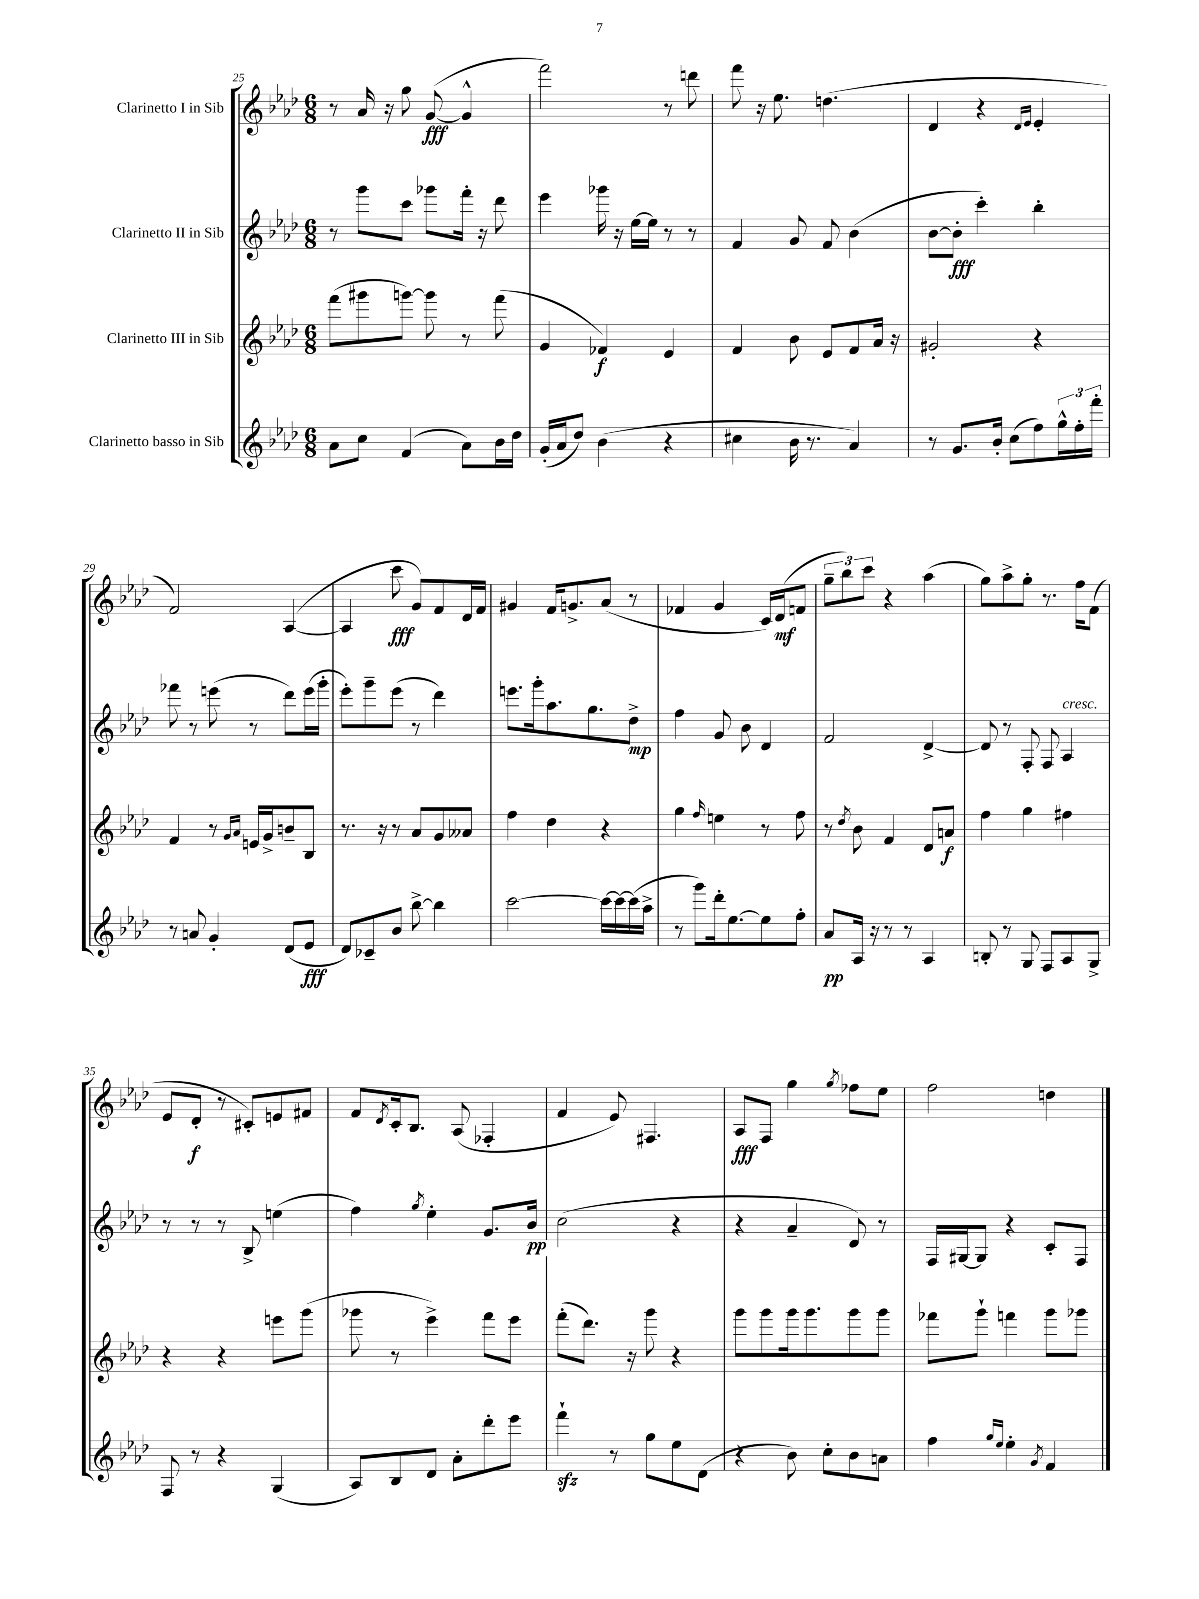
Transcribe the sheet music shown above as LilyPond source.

<<
\new StaffGroup <<
\new Staff = "s0" \with { instrumentName = "Clarinetto I in Sib" } {
    \clef treble \key aes \major \numericTimeSignature \time 6/8
    r8 aes'16 r16 g''8 g'8~\fff( g'4-^ |
    f'''2) r8 d'''8 |
    f'''8 r16 ees''8. d''4.( |
    des'4 r4 \grace { des'16 ees'16 } ees'4-. |
    f'2) aes4~( |
    aes4 c'''8\fff g'8) f'8 des'16 f'16 |
    gis'4 f'16 g'8.-> aes'8( r8 |
    fes'4 g'4 c'16) des'16\mf( f'8 |
    \tuplet 3/2 { g''8-- bes''8) c'''8 } r4 aes''4( |
    g''8) aes''8-> g''8-. r8. f''16 f'8( |
    ees'8 des'8-.\f r8 cis'8-.) e'8 fis'8 |
    f'8 \acciaccatura { des'8 } c'16-. bes8. aes8( fes4-. |
    f'4 ees'8) fis4. |
    aes8\fff f8 g''4 \acciaccatura { g''8 } fes''8 ees''8 |
    f''2 d''4 \bar "|." |
}
\new Staff = "s1" \with { instrumentName = "Clarinetto II in Sib" } {
    \clef treble \key aes \major \numericTimeSignature \time 6/8
    r8 g'''8 c'''8 ges'''8 f'''16-. r16 des'''8 |
    ees'''4 ges'''16 r16 ees''16~ ees''16 r8 r8 |
    f'4 g'8 f'8 bes'4( |
    bes'8~ bes'8-.\fff c'''4-.) bes''4-. |
    fes'''8 r8 e'''8( r8 des'''8) e'''16( g'''16-. |
    ees'''8-.) g'''8-- ees'''8( r8 des'''4) |
    e'''8. g'''16-. aes''8. g''8. des''8->\mp |
    f''4 g'8 bes'8 des'4 |
    f'2 des'4~-> |
    des'8 r8 f8-. f8 aes4^\markup { \italic "cresc." } |
    r8 r8 r8 bes8-> e''4( |
    f''4) \acciaccatura { g''8 } ees''4-. g'8. bes'16\pp |
    c''2( r4 |
    r4 aes'4-- des'8) r8 |
    f16 gis16~ gis8 r4 c'8-. f8 \bar "|." |
}
\new Staff = "s2" \with { instrumentName = "Clarinetto III in Sib" } {
    \clef treble \key aes \major \numericTimeSignature \time 6/8
    f'''8( gis'''8 g'''8~) g'''8 r8 f'''8( |
    g'4 fes'4\f) ees'4 |
    f'4 bes'8 ees'8 f'8 aes'16 r16 |
    gis'2-. r4 |
    f'4 r8 \grace { g'16 aes'16 } e'16 g'16-> b'8-- bes8 |
    r8. r16 r8 aes'8 g'8 aeses'8 |
    f''4 des''4 r4 |
    g''4 \grace { f''16 } e''4 r8 f''8 |
    r8 \acciaccatura { des''8 } bes'8 f'4 des'8 a'8\f |
    f''4 g''4 fis''4 |
    r4 r4 e'''8 g'''8( |
    ges'''8 r8 ees'''4->) f'''8 ees'''8 |
    f'''8-.( des'''8.) r16 g'''8 r4 |
    g'''8 g'''8 g'''16 g'''8. g'''8 g'''8 |
    fes'''8 g'''8-! f'''4 g'''8 ges'''8 \bar "|." |
}
\new Staff = "s3" \with { instrumentName = "Clarinetto basso in Sib" } {
    \clef treble \key aes \major \numericTimeSignature \time 6/8
    aes'8 c''8 f'4( aes'8) bes'16 des''16 |
    g'16-.( aes'16 des''8) bes'4( r4 |
    cis''4 bes'16 r8. aes'4) |
    r8 g'8. bes'16-. c''8( f''8) \tuplet 3/2 { g''16-^ f''16-. f'''16-. } |
    r8 a'8 g'4-. des'8( ees'8\fff |
    des'8) ces'8-- bes'8 bes''8~-> bes''4 |
    c'''2~ c'''16~ c'''16~ c'''16( aes''16-> |
    r8 g'''8) des'''16-. ees''8.~ ees''8 f''8-. |
    aes'8\pp aes16 r16 r8 r8 aes4 |
    b8-. r8 g8 f8 aes8 g8-> |
    f8 r8 r4 g4( |
    aes8) bes8 des'8 aes'8-. des'''8-. ees'''8 |
    f'''4-!\sfz r8 g''8 ees''8 des'8( |
    r4 bes'8) c''8-. bes'8 a'8 |
    f''4 \grace { g''16 ees''16 } ees''4-. \acciaccatura { g'8 } f'4 \bar "|." |
}
>>
>>
\layout { \context { \Score currentBarNumber = #25 } }
